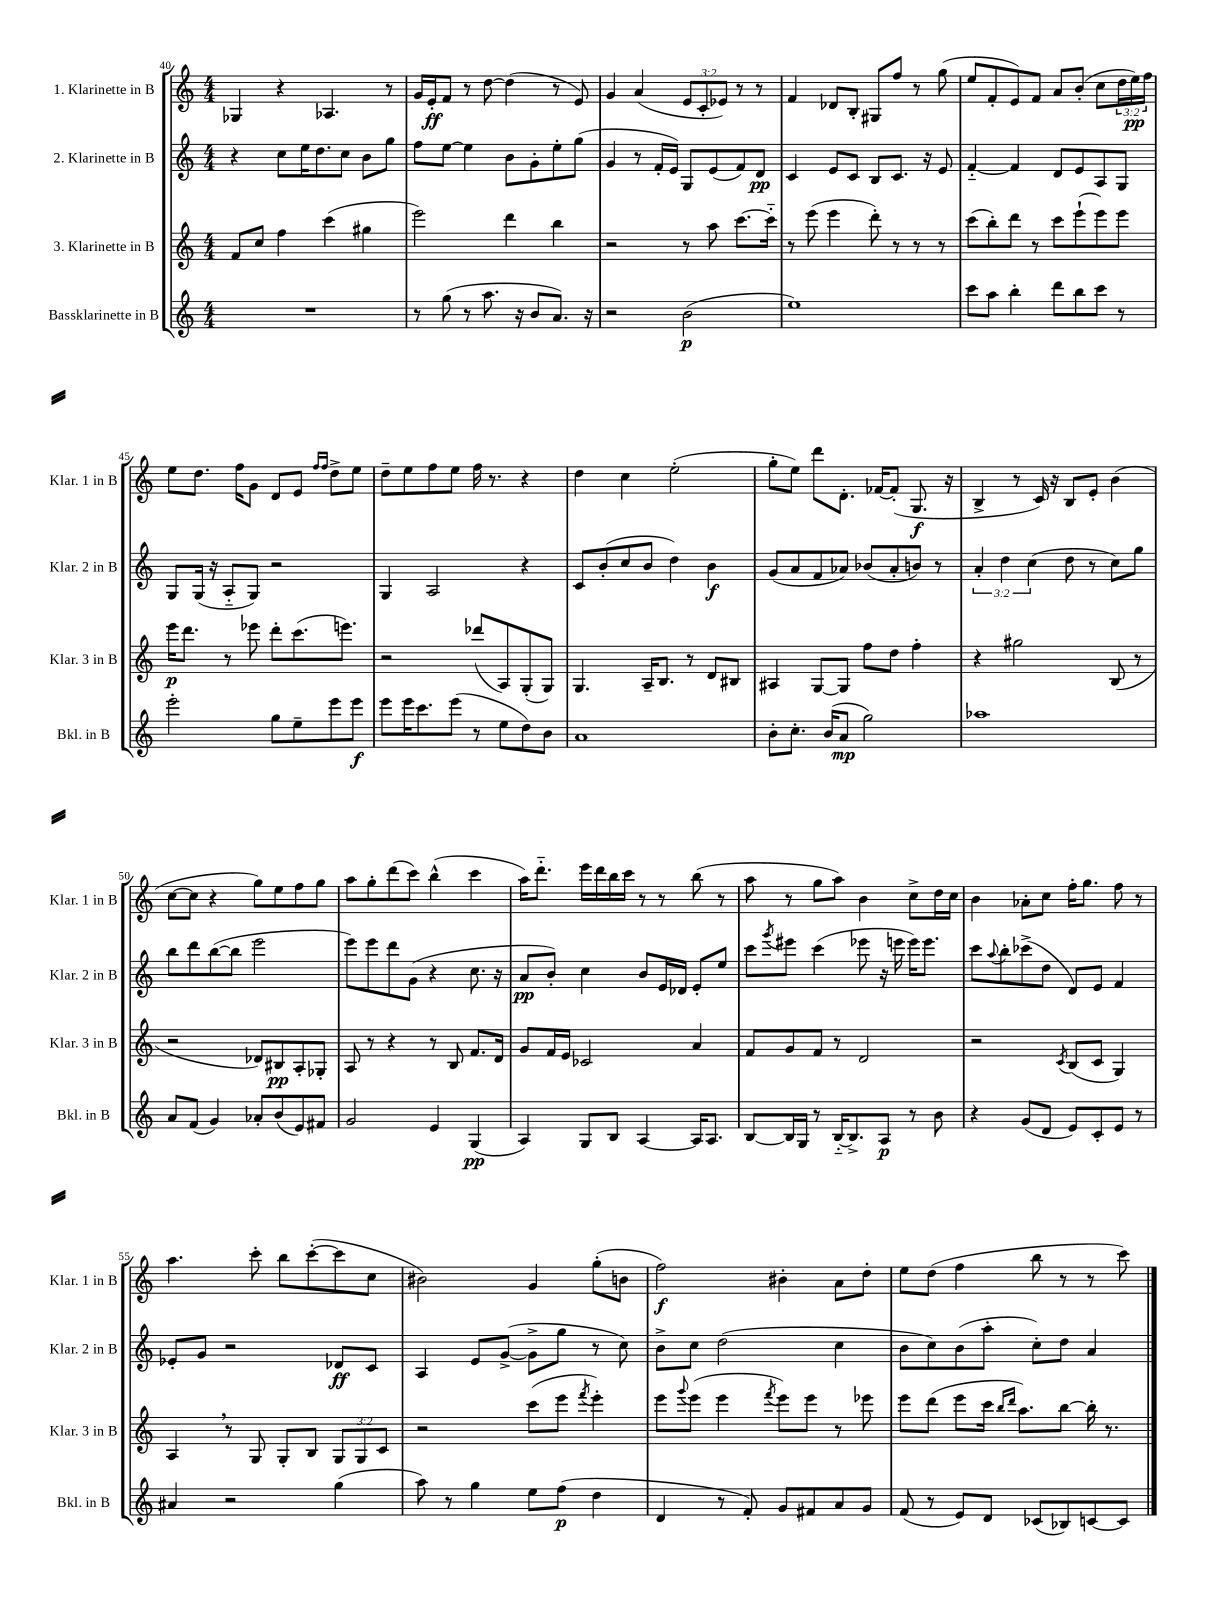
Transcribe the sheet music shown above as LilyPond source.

<<
\new StaffGroup <<
\new Staff = "s0" \with { instrumentName = "1. Klarinette in B" shortInstrumentName = "Klar. 1 in B" } {
    \clef treble \key c \major \numericTimeSignature \time 4/4 \override Staff.TupletNumber.text = #tuplet-number::calc-fraction-text
    ges4 r4 aes4. r8 |
    g'16 e'16-.\ff f'8 r8 d''8~ d''4( r8 e'8) |
    g'4 a'4( \tuplet 3/2 { e'8 c'8-. ees'8) } r8 r8 |
    f'4 des'8 b8-. gis8 f''8 r8 g''8( |
    e''8 f'8-. e'8) f'8 a'8 b'8-.( c''8 \tuplet 3/2 { d''16 e''16\pp) f''16 } |
    e''8 d''8. f''16 g'8 d'8 e'8 \grace { f''16 f''16 } d''8-> e''8 |
    d''8-- e''8 f''8 e''8 f''16 r8. r4 |
    d''4 c''4 e''2-.( |
    g''8-. e''8) d'''8 d'8.-. fes'16~ fes'8-.( g8.\f r16 |
    b4-> r8 c'16) r16 b8 e'8-. b'4( |
    c''8~ c''8 r4 g''8) e''8 f''8 g''8 |
    a''8 g''8-. d'''8( c'''8) b''4-^( c'''4 |
    a''16) d'''8.-_ e'''16 d'''16 b''16 c'''16 r8 r8 b''8( r8 |
    a''8 r8 g''8 a''8) b'4 c''8-> d''16 c''16 |
    b'4 aes'8-. c''8 f''16-. g''8. f''8 r8 |
    a''4. c'''8-. b''8 c'''8~-.( c'''8 c''8 |
    bis'2) g'4 g''8-.( b'8 |
    f''2\f) bis'4-. a'8 d''8-. |
    e''8 d''8( f''4 b''8 r8 r8 c'''8) \bar "|." |
}
\new Staff = "s1" \with { instrumentName = "2. Klarinette in B" shortInstrumentName = "Klar. 2 in B" } {
    \clef treble \key c \major \numericTimeSignature \time 4/4 \override Staff.TupletNumber.text = #tuplet-number::calc-fraction-text
    r4 c''8 e''16 d''8. c''8 b'8 g''8 |
    f''8 e''8~ e''4 b'8 g'8-. e''8-. g''8( |
    g'4 r8 f'16-. e'16) g8 e'8( f'8) d'8\pp |
    c'4 e'8 c'8 b8 c'8. r16 e'8 |
    f'4~-_ f'4 d'8 e'8 a8 g8 |
    g8 g16( r16 a8-_ g8) r2 |
    g4 a2 r4 |
    c'8 b'8-.( c''8 b'8 d''4) b'4\f |
    g'8( a'8 f'8 aes'8) bes'8( aes'8-. b'8) r8 |
    \tuplet 3/2 { a'4-. d''4 c''4( } d''8 r8 c''8) g''8 |
    b''8 d'''8 b''8~( b''8 e'''2 |
    e'''8) e'''8 d'''8 g'8( r4 c''8. r16 |
    a'8\pp b'8-.) c''4 b'8 e'16 des'16 e'8-. e''8 |
    c'''8 \acciaccatura { g'''8 } eis'''8 c'''4( ees'''8 r16 e'''16 e'''16) e'''8. |
    c'''8 \appoggiatura { a''8 } b''8-. ces'''8->( d''8 d'8) e'8 f'4 |
    ees'8-. g'8 r2 des'8\ff c'8 |
    a4 e'8 g'8~->( g'8-> g''8 r8 c''8) |
    b'8-> c''8 d''2( c''4 |
    b'8 c''8) b'8( a''8-. c''8-.) d''8 a'4 \bar "|." |
}
\new Staff = "s2" \with { instrumentName = "3. Klarinette in B" shortInstrumentName = "Klar. 3 in B" } {
    \clef treble \key c \major \numericTimeSignature \time 4/4 \override Staff.TupletNumber.text = #tuplet-number::calc-fraction-text
    f'8 c''8 f''4 c'''4( gis''4 |
    e'''2) d'''4 b''4 |
    r2 r8 a''8 c'''8.~ c'''16-_ |
    r8 e'''8( e'''4 d'''8-.) r8 r8 r8 |
    c'''8( b''8-.) d'''8 r8 c'''8 e'''8-!( e'''8) e'''8 |
    e'''16\p d'''8. r8 ees'''8 d'''8-. c'''8.( e'''8.) |
    r2 des'''8( a8) g8-.( g8) |
    g4. a16-- b8. r8 d'8 bis8 |
    ais4 g8~ g8 f''8 d''8 f''4-. |
    r4 gis''2 b8( r8 |
    r2 des'8) bis8\pp a8-. ges8-. |
    a8 r8 r4 r8 b8 f'8. d'16 |
    g'8 f'16 e'16 ces'2 a'4 |
    f'8 g'8 f'8 r8 d'2 |
    r2 \acciaccatura { c'8 } b8( c'8 g4) |
    a4 \breathe r8 g8 g8-. b8 \tuplet 3/2 { g8 g8 c'8 } |
    r2 c'''8( e'''8 \acciaccatura { f'''8 } e'''4-.) |
    e'''8 \appoggiatura { g'''8 } e'''8( e'''4 \acciaccatura { f'''8 } e'''8) e'''8 r8 ees'''8 |
    e'''8 d'''8( e'''8 c'''16 \grace { b''16 d'''16 } a''8.) b''8~ b''16-. r8. \bar "|." |
}
\new Staff = "s3" \with { instrumentName = "Bassklarinette in B" shortInstrumentName = "Bkl. in B" } {
    \clef treble \key c \major \numericTimeSignature \time 4/4
    R1 |
    r8 g''8( r8 a''8. r16 b'8 a'8.) r16 |
    r2 b'2\p( |
    e''1) |
    c'''8 a''8 b''4-. d'''8 b''8 c'''8 r8 |
    e'''2-. g''8 e''8-- e'''8 e'''8\f |
    e'''8 e'''16 c'''8. e'''8( r8 e''8 d''8) b'8 |
    a'1 |
    b'8-. c''8.-. b'16( a'8\mp g''2) |
    aes''1 |
    a'8 f'8( g'4) aes'8-. b'8( e'8) fis'8 |
    g'2 e'4 g4\pp( |
    a4) g8 b8 a4~ a16 a8. |
    b8~ b16 g16 r8 b16~-_ b8.-> a8\p r8 b'8 |
    r4 g'8( d'8 e'8) c'8-. e'8 r8 |
    ais'4 r2 g''4( |
    a''8) r8 g''4 e''8 f''8\p( d''4 |
    d'4 r8 f'8-.) g'8 fis'8 a'8 g'8 |
    f'8( r8 e'8) d'8 ces'8( bes8) c'8~ c'8 \bar "|." |
}
>>
>>
\layout { \context { \Score currentBarNumber = #40 } }
